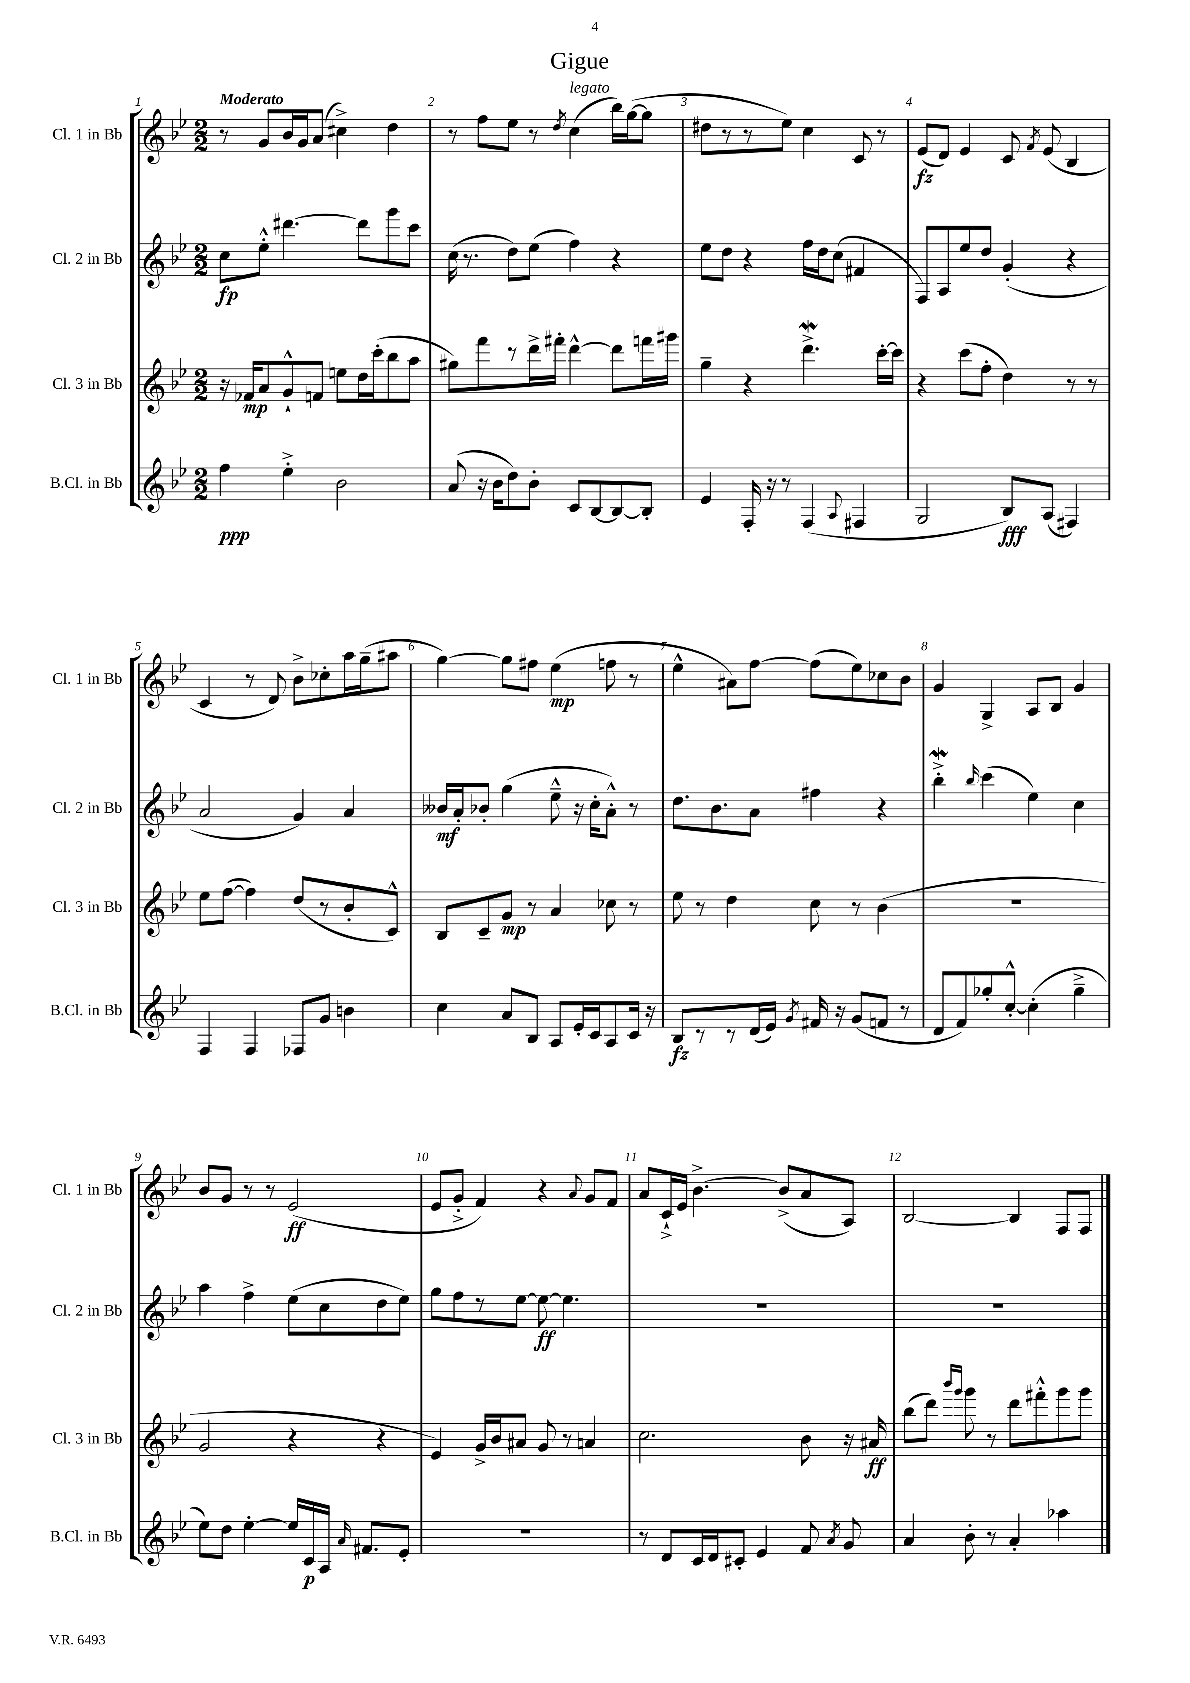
\header { title = "Gigue" }
<<
\new StaffGroup <<
\new Staff = "s0" \with { instrumentName = "Cl. 1 in Bb" shortInstrumentName = "Cl. 1 in Bb" } {
    \clef treble \key bes \major \numericTimeSignature \time 2/2 \tempo "Moderato"
    \autoBeamOff r8 g'8[ bes'16 g'16 a'8]( cis''4->) d''4 |
    r8 f''8[ ees''8] r8 \acciaccatura { d''8 } c''4^\markup { \italic "legato" }( bes''16[) g''16~( g''8] |
    dis''8[ r8 r8 ees''8]) c''4 c'8 r8 |
    ees'8[\fz( d'8]) ees'4 c'8 \acciaccatura { f'8 } ees'8( bes4 |
    c'4 r8 d'8) bes'8[-> ces''8-. a''16 g''16--( ais''8] |
    g''4~) g''8[ fis''8] ees''4\mp( f''8 r8 |
    ees''4-^ ais'8[) f''8]~ f''8[( ees''8) ces''8 bes'8] |
    g'4 g4-> a8[ bes8] g'4 |
    bes'8[ g'8] r8 r8 ees'2\ff( |
    ees'8[ g'8]-.-> f'4) r4 \appoggiatura { a'8 } g'8[ f'8] |
    a'8[ c'16-!-> ees'16] bes'4.~-> bes'8[->( a'8 a8]) |
    bes2~ bes4 f8[ f8] \bar "|." |
}
\new Staff = "s1" \with { instrumentName = "Cl. 2 in Bb" shortInstrumentName = "Cl. 2 in Bb" } {
    \clef treble \key bes \major \numericTimeSignature \time 2/2
    \autoBeamOff c''8[\fp ees''8]-.-^ dis'''4.~ dis'''8[ g'''8 c'''8] |
    c''16( r8. d''8[) ees''8]( f''4) r4 |
    ees''8[ d''8] r4 f''16[ d''16 c''8]( fis'4 |
    f8[) a8 ees''8 d''8] g'4-.( r4 |
    a'2 g'4) a'4 |
    beses'16[\mf a'16-. bes'8]-. g''4( ees''8---^ r16 c''16[-. a'8]-.-^) r8 |
    d''8.[ bes'8. a'8] fis''4 r4 |
    bes''4-.->\mordent \grace { bes''16 } c'''4( ees''4) c''4 |
    a''4 f''4-> ees''8[( c''8 d''8 ees''8]) |
    g''8[ f''8 r8 ees''8]~ ees''8~\ff ees''4. |
    R1 |
    R1 \bar "|." |
}
\new Staff = "s2" \with { instrumentName = "Cl. 3 in Bb" shortInstrumentName = "Cl. 3 in Bb" } {
    \clef treble \key bes \major \numericTimeSignature \time 2/2
    \autoBeamOff r16 fes'16[\mp a'8 g'8-!-^ f'8] e''8[ d''16 c'''16-.( bes''8 a''8] |
    gis''8[) f'''8 r8 d'''16-> fis'''16]-. d'''4~-^ d'''8[ f'''16 gis'''16] |
    g''4-- r4 d'''4.->\mordent c'''16[~-. c'''16] |
    r4 c'''8[( f''8]-. d''4) r8 r8 |
    ees''8[ f''8]~( f''4) d''8[( r8 bes'8-. c'8]-^) |
    bes8[ c'8-- g'8]\mp r8 a'4 ces''8 r8 |
    ees''8 r8 d''4 c''8 r8 bes'4( |
    R1 |
    g'2 r4 r4 |
    ees'4) g'16[-> bes'16 ais'8] g'8 r8 a'4 |
    c''2. bes'8 r16 ais'16\ff |
    bes''8[( d'''8]) \grace { bes'''16[ g'''16] } g'''8 r8 d'''8[ fis'''8-.-^ g'''8 g'''8] \bar "|." |
}
\new Staff = "s3" \with { instrumentName = "B.Cl. in Bb" shortInstrumentName = "B.Cl. in Bb" } {
    \clef treble \key bes \major \numericTimeSignature \time 2/2
    \autoBeamOff f''4\ppp ees''4-.-> bes'2 |
    a'8( r16 bes'16[ d''8) bes'8]-. c'8[ bes8~ bes8~ bes8]-. |
    ees'4 f16-. r16 r8 f4( \appoggiatura { a8 } fis4 |
    g2 bes8[\fff) a8]( fis4) |
    f4 f4 fes8[ g'8] b'4 |
    c''4 a'8[ bes8] a8[ ees'16-. c'16 a8 c'16] r16 |
    bes8[\fz r8 r8 d'16( ees'16]) \acciaccatura { g'8 } fis'16 r16 g'8[( f'8] r8 |
    d'8[ f'8) ges''8-. c''8]~-.-^ c''4-.( ges''4---> |
    ees''8[) d''8] ees''4~-. ees''16[ c'16\p a16] \grace { a'16 } fis'8.[ ees'8]-. |
    R1 |
    r8 d'8[ c'16 d'16 cis'8]-. ees'4 f'8 \acciaccatura { a'8 } g'8 |
    a'4 bes'8-. r8 a'4-. aes''4 \bar "|." |
}
>>
>>
\layout { \context { \Score \override BarNumber.break-visibility = ##(#f #t #t) barNumberVisibility = #all-bar-numbers-visible } }
